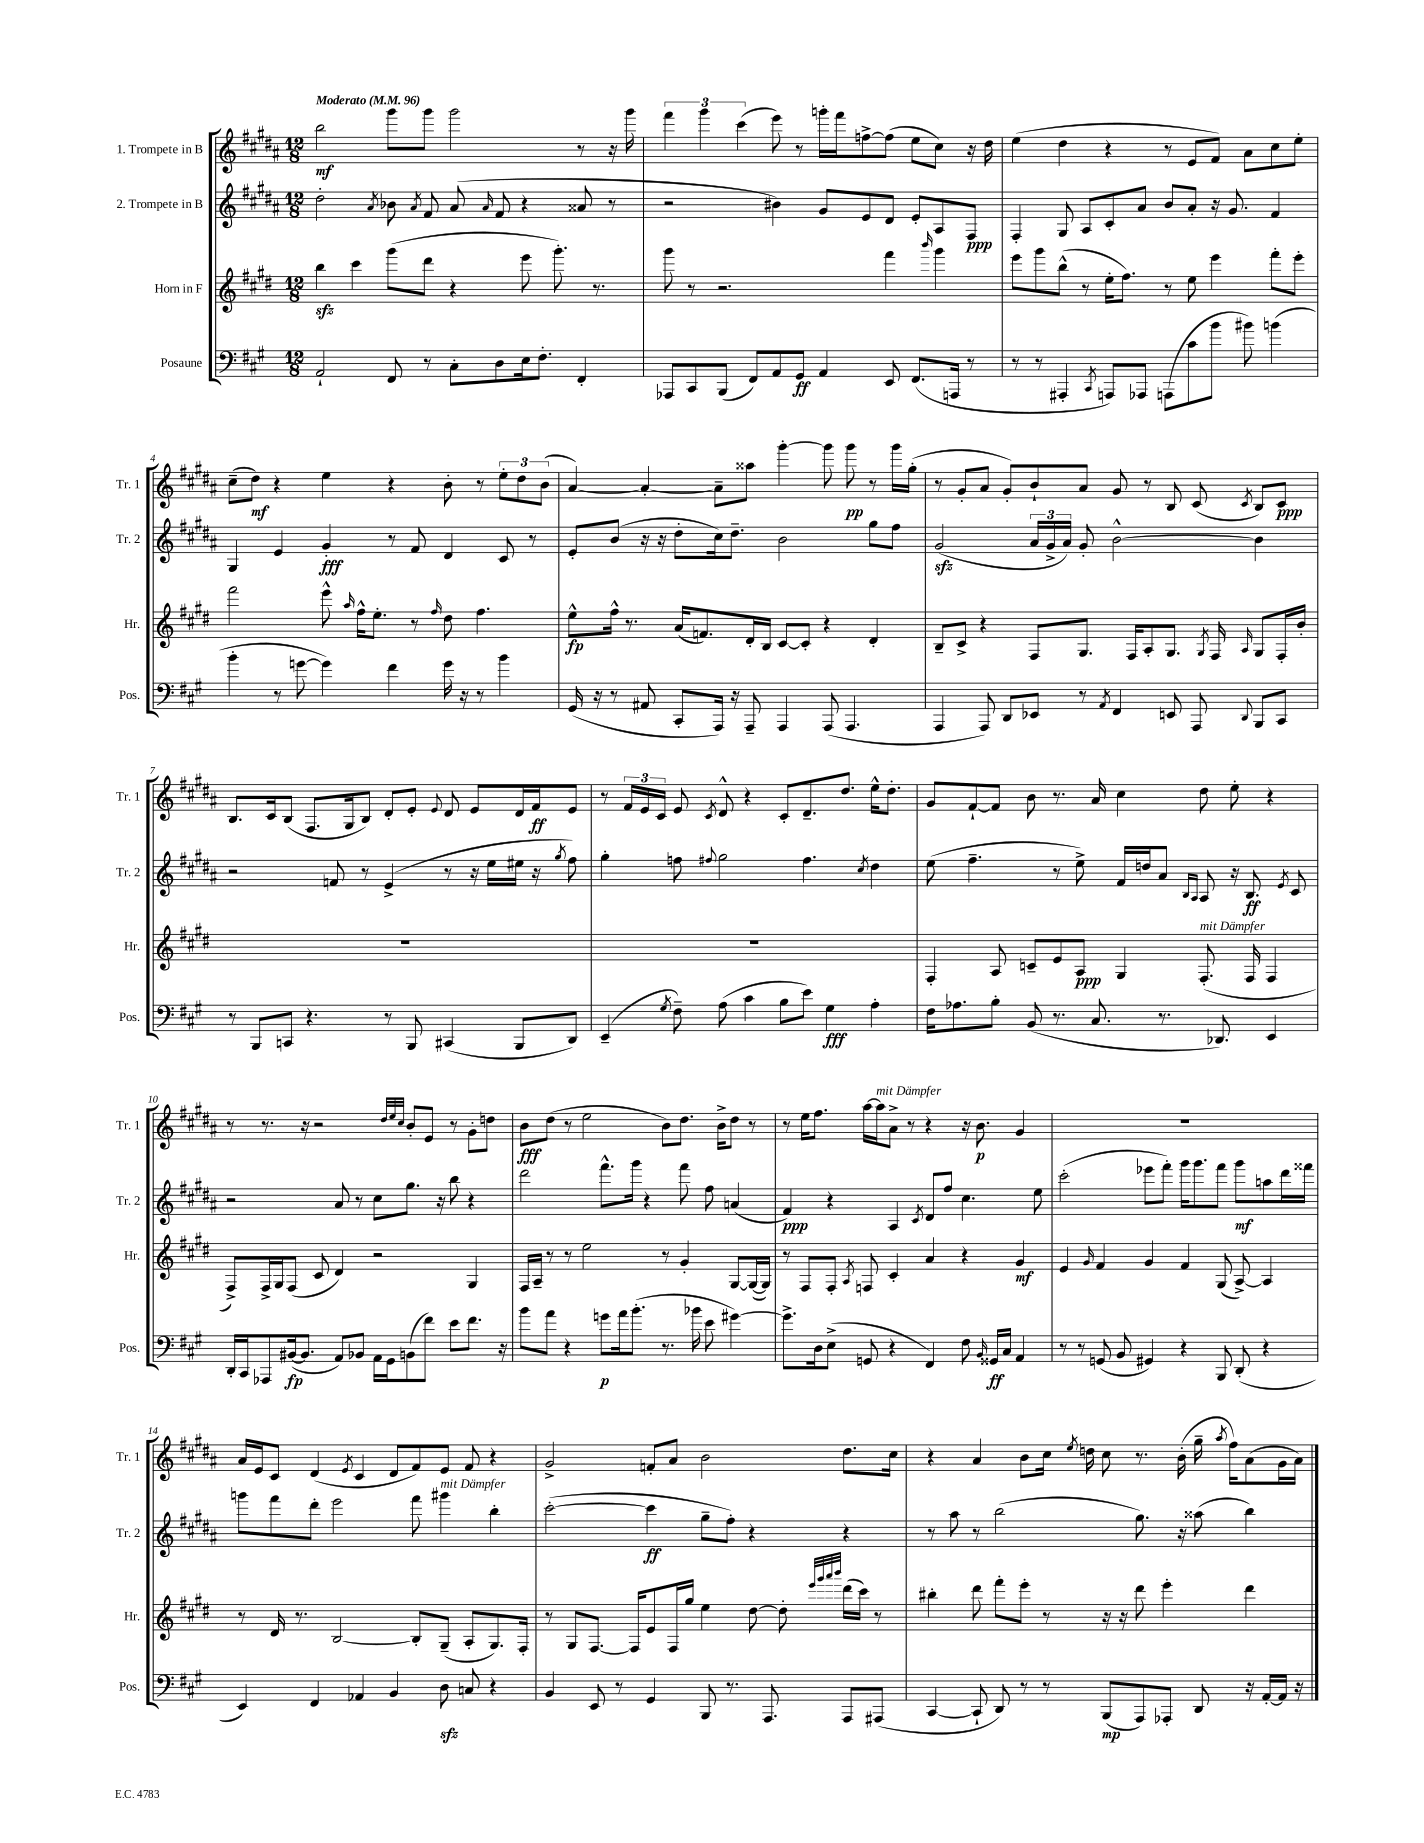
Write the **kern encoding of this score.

**kern	**dynam	**kern	**dynam	**kern	**dynam	**kern	**dynam
*part4	*part4	*part3	*part3	*part2	*part2	*part1	*part1
*staff4	*staff4	*staff3	*staff3	*staff2	*staff2	*staff1	*staff1
*I"Posaune	*	*I"Horn in F	*	*I"2. Trompete in B	*	*I"1. Trompete in B	*
*I'Pos.	*	*I'Hr.	*	*I'Tr. 2	*	*I'Tr. 1	*
*clefF4	*	*clefG2	*	*clefG2	*	*clefG2	*
*k[f#c#g#]	*	*k[f#c#g#d#]	*	*k[f#c#g#d#a#]	*	*k[f#c#g#d#a#]	*
*M12/8	*	*M12/8	*	*M12/8	*	*M12/8	*
*MM96	*	*MM96	*	*MM96	*	*MM96	*
=1	=1	=1	=1	=1	=1	=1	=1
!	!	!	!	!	!	!LO:TX:a:B:t=Moderato	!
2AA`/	.	4bbzz\	.	2dd#'\	.	2bb\	mf
.	.	4ccc#\	.	.	.	.	.
.	.	.	.	8qa#/	.	.	.
8FF#/	.	(8ggg#\L	.	8b-X\	.	8ggg#\L	.
.	.	.	.	8qa#/	.	.	.
8r	.	8ddd#\J	.	8f#/	.	8ggg#\J	.
8C#'\L	.	4r	.	(8a#/	.	2ggg#\	.
.	.	.	.	16qqa#/	.	.	.
8D\	.	.	.	8f#/	.	.	.
16E\k	.	8eee\	.	4r	.	.	.
8.F#'\J	.	.	.	.	.	.	.
.	.	8.ggg#'\)	.	.	.	.	.
4FF#'/	.	.	.	8a##X/	.	8r	.
.	.	8.r	.	.	.	.	.
.	.	.	.	8r	.	16r	.
.	.	.	.	.	.	16ggg#\	.
=2	=2	=2	=2	=2	=2	=2	=2
8AAA-X/L	.	8ggg#\	.	2r	.	6fff#\	.
8CC#/	.	8r	.	.	.	.	.
.	.	.	.	.	.	6ggg#\	.
(8BBB/J	.	2.r	.	.	.	.	.
.	.	.	.	.	.	(6ccc#\	.
8FF#/L)	.	.	.	.	.	.	.
8AA/	.	.	.	4b#X\)	.	8eee\)	.
8GG#/J	ff	.	.	.	.	8r	.
4AA/	.	.	.	8g#/L	.	16gggn'\LL	.
.	.	.	.	.	.	16fff#\J	.
.	.	.	.	8e/	.	[8ffn^\	.
8EE/	.	4fff#\	.	8d#/J	.	(8ff\J]	.
(8.FF#/L	.	.	.	8e'/L	.	8ee\L	.
.	.	16qqbbb/	.	.	.	.	.
.	.	4ggg#\	.	8A#/	.	8cc#\J)	.
16AAAn/Jk	.	.	.	.	.	.	.
8r	.	.	.	8F#/J	ppp	16r	.
.	.	.	.	.	.	16dd#\	.
=3	=3	=3	=3	=3	=3	=3	=3
8r	.	8eee\L	.	4F#'/	.	(4ee\	.
8r	.	8ggg#\	.	.	.	.	.
4AAA#X'/	.	(8bb^^\J	.	8G#/	.	4dd#\	.
.	.	8r	.	8A#/L	.	.	.
8qCC#/	.	.	.	.	.	.	.
8AAAn/L)	.	16ee'\KL	.	8c#'/	.	4r	.
.	.	8.ff#\J)	.	.	.	.	.
8AAA-X/J	.	.	.	8a#/J	.	.	.
(8AAAn\L	.	8r	.	8b/L	.	8r	.
8c#\	.	8ee\	.	8a#'/J	.	8e/L	.
8b\J	.	4eee\	.	16r	.	8f#/J)	.
.	.	.	.	8.g#/	.	.	.
8b#X\)	.	.	.	.	.	8a#\L	.
(4bn\	.	8fff#'\L	.	4f#/	.	8cc#\	.
.	.	8eee'\J	.	.	.	8ee'\J	.
!!LO:LB:g=z
=4	=4	=4	=4	=4	=4	=4	=4
4b'\	.	2fff#\	.	4G#/	.	(8cc#~\L	.
.	.	.	.	.	.	8dd#\J)	mf
8r	.	.	.	4e/	.	4r	.
[8gn\	.	.	.	.	.	.	.
4g\])	.	8eee^^\	.	4g#'/	fff	4ee\	.
.	.	16qqaa/	.	.	.	.	.
.	.	16ff#^^\KL	.	.	.	.	.
.	.	8.ee'\J	.	.	.	.	.
4f#\	.	.	.	8r	.	4r	.
.	.	8r	.	8f#/	.	.	.
.	.	16qqff#/	.	.	.	.	.
16g\	.	8dd#\	.	4d#/	.	8b'\	.
16r	.	.	.	.	.	.	.
8r	.	4.ff#\	.	.	.	8r	.
4b\	.	.	.	8c#/	.	12ee'\L	.
.	.	.	.	.	.	12dd#\	.
.	.	.	.	8r	.	.	.
.	.	.	.	.	.	(12b\J	.
=5	=5	=5	=5	=5	=5	=5	=5
(16GG#/	.	8ee^^\L	fp	8e'/L	.	[4a#/)	.
16r	.	.	.	.	.	.	.
8r	.	16ff#^^\Jk	.	(8b/J	.	.	.
.	.	8.r	.	.	.	.	.
8AA#X/	.	.	.	16r	.	4a#'/_	.
.	.	.	.	16r	.	.	.
8CC#'/L	.	(16a/KL	.	8dd#'\L	.	.	.
.	.	8.fn/)	.	.	.	.	.
16AAA/Jk)	.	.	.	16cc#\k)	.	8a#~\L]	.
16r	.	.	.	8.dd#~\J	.	.	.
8AAA~/	.	16d#'/L	.	.	.	8aa##X\J	.
.	.	16B/JJ	.	.	.	.	.
4AAA/	.	[8c#/L	.	2b\	.	[4ggg#'\	.
.	.	8c#'/J]	.	.	.	.	.
(8AAA/	.	4r	.	.	.	8ggg#\]	.
4.AAA/	.	.	.	.	.	8ggg#\	pp
.	.	4d#'/	.	8gg#\L	.	8r	.
.	.	.	.	8ff#\J	.	16ggg#\LL	.
.	.	.	.	.	.	(16gg#'\JJ	.
=6	=6	=6	=6	=6	=6	=6	=6
4AAA/	.	8B~/L	.	(2g#zz/	.	8r	.
.	.	8c#^/J	.	.	.	8g#'/L	.
8AAA/)	.	4r	.	.	.	8a#/J	.
8DD/L	.	.	.	.	.	8g#'/L)	.
8EE-X/J	.	8F#/L	.	24a#/LL	.	8b`/	.
.	.	.	.	24g#^/	.	.	.
.	.	.	.	24a#/JJ)	.	.	.
8r	.	8.G#/J	.	8g#'/	.	8a#/J	.
8qAA/	.	.	.	.	.	.	.
4FF#/	.	.	.	[2b^^\	.	8g#/	.
.	.	16F#/KL	.	.	.	.	.
.	.	8A'/	.	.	.	8r	.
8EEn/	.	8.G#/J	.	.	.	8B/	.
8AAA/	.	.	.	.	.	(8c#/	.
.	.	8qG#/	.	.	.	.	.
.	.	16F#/	.	.	.	.	.
8qqDD/	.	16qqA/	.	.	.	8qc#/	.
8BBB/L	.	8G#/L	.	4b\]	.	8B/L)	.
8CC#/J	.	16F#'/L	.	.	.	8c#/J	ppp
.	.	16b'/JJ	.	.	.	.	.
!!LO:LB:g=z
=7	=7	=7	=7	=7	=7	=7	=7
8r	.	1.r	.	2r	.	8.B/L	.
8BBB/L	.	.	.	.	.	.	.
.	.	.	.	.	.	16c#/k	.
8CCn/J	.	.	.	.	.	(8B/J	.
4.r	.	.	.	.	.	8.F#/L	.
.	.	.	.	8fn/	.	.	.
.	.	.	.	.	.	16G#/k	.
.	.	.	.	8r	.	8B/J)	.
8r	.	.	.	(4e^/	.	8d#'/L	.
8BBB/	.	.	.	.	.	8e'/J	.
.	.	.	.	.	.	8qqe/	.
(4CC#X/	.	.	.	8r	.	8d#/	.
.	.	.	.	16r	.	8e/L	.
.	.	.	.	16ee\LL	.	.	.
8BBB/L	.	.	.	16ee#X\JJ	.	16d#/L	.
.	.	.	.	16r	.	16f#/J	ff
.	.	.	.	8qgg#/	.	.	.
8DD/J)	.	.	.	8ff#\)	.	8e/J	.
=8	=8	=8	=8	=8	=8	=8	=8
(4EE~/	.	1.r	.	4gg#'\	.	8r	.
.	.	.	.	.	.	24f#/LL	.
.	.	.	.	.	.	24e/	.
.	.	.	.	.	.	24c#/JJ	.
8qG#/	.	.	.	.	.	.	.
8F#~\)	.	.	.	8ffn\	.	8e/	.
.	.	.	.	8qqff#X/	.	8qc#/	.
(8A\	.	.	.	2gg#\	.	8d#^^/	.
4c#\	.	.	.	.	.	4r	.
8B\L	.	.	.	.	.	8c#'/L	.
8e\J)	.	.	.	4.ff#\	.	8.d#~/	.
4G#\	fff	.	.	.	.	.	.
.	.	.	.	.	.	8.dd#/J	.
.	.	.	.	8qcc#/	.	.	.
4A'\	.	.	.	4dd#\	.	16ee^^\KL	.
.	.	.	.	.	.	8.dd#'\J	.
=9	=9	=9	=9	=9	=9	=9	=9
16F#\KL	.	4F#'/	.	(8ee\	.	8g#/L	.
8.A-X\	.	.	.	.	.	.	.
.	.	.	.	4.ff#~\	.	[8f#`/	.
8B'\J	.	8A/	.	.	.	8f#/J]	.
(8BB/	.	8cn~/L	.	.	.	8b\	.
8.r	.	8e/	.	8r	.	8.r	.
.	.	8A/J	ppp	8ee^\)	.	.	.
8.C#/	.	.	.	.	.	16a#/	.
.	.	4G#/	.	16f#/LL	.	4cc#\	.
.	.	.	.	16ddn/J	.	.	.
8.r	.	.	.	8a#/J	.	.	.
.	.	.	.	16qqB/LL	.	.	.
.	.	.	.	16qqA#/JJ	.	.	.
!	!	!LO:TX:a:i:t=mit Dämpfer	!	!	!	!	!
.	.	(8.F#'/	.	8A#/	.	8dd#\	.
8.DD-X/)	.	.	.	.	.	.	.
.	.	.	.	16r	.	8ee'\	.
.	.	16F#/	.	8.B/	ff	.	.
4EE/	.	4F#/	.	.	.	4r	.
.	.	.	.	8qe/	.	.	.
.	.	.	.	8c#/	.	.	.
!!LO:LB:g=z
=10	=10	=10	=10	=10	=10	=10	=10
16DD'/LL	.	8F#^/L)	.	2r	.	8r	.
16CC#/J	.	.	.	.	.	.	.
8AAA-X/	.	16F#^/L	.	.	.	8.r	.
.	.	16G#/J	.	.	.	.	.
([16BB#X/k	fp	(8F#/J	.	.	.	.	.
8.BB#/J]	.	.	.	.	.	16r	.
.	.	8c#/	.	.	.	2r	.
8AA/L)	.	4d#/)	.	8a#/	.	.	.
8BB-X/J	.	.	.	8r	.	.	.
16AA\LL	.	2r	.	8cc#\L	.	.	.
16GG#\J	.	.	.	.	.	.	.
.	.	.	.	.	.	32qqdd#/LLL	.
.	.	.	.	.	.	32qqee/	.
.	.	.	.	.	.	32qqcc#/JJJ	.
(8BBn\	.	.	.	8.gg#\J	.	8b'/L	.
8f#\J)	.	.	.	.	.	8e/J	.
.	.	.	.	16r	.	.	.
8e\L	.	.	.	8bb\	.	8r	.
8.f#\J	.	4G#/	.	4r	.	8g#'\L	.
.	.	.	.	.	.	8ddn\J	.
16r	.	.	.	.	.	.	.
=11	=11	=11	=11	=11	=11	=11	=11
8b\L	.	16F#/LL	.	2ddd#\	.	8b\L	fff
.	.	16A~/JJ	.	.	.	.	.
8a\J	.	8r	.	.	.	(8dd#\J	.
4r	.	8r	.	.	.	8r	.
.	.	2ee\	.	.	.	2ee\	.
8gn\L	p	.	.	8.fff#^^\L	.	.	.
16a\k	.	.	.	.	.	.	.
(8.b'\J	.	.	.	16ggg#\Jk	.	.	.
.	.	.	.	4r	.	.	.
8.r	.	8r	.	.	.	8b\L)	.
.	.	4g#'/	.	8fff#\	.	8.dd#\J	.
16b-X\	.	.	.	.	.	.	.
8e\	.	.	.	8ff#\	.	.	.
.	.	.	.	.	.	16b^\KL	.
[4g#X\)	.	[8G#/L	.	(4an/	.	8dd#\J	.
.	.	(16G#/L_	.	.	.	8r	.
.	.	16G#/JJ])	.	.	.	.	.
=12	=12	=12	=12	=12	=12	=12	=12
8.g#^\L]	.	8r	.	4f#/)	ppp	8r	.
.	.	8F#/L	.	.	.	16ee\KL	.
16D\k	.	.	.	.	.	8.ff#\J	.
(8E^\J	.	8F#'/J	.	4r	.	.	.
.	.	8qA/	.	.	.	.	.
8GGn/	.	8Fn/	.	.	.	[16aa#\LL	.
!	!	!	!	!	!	!LO:TX:a:i:t=mit Dämpfer	!
.	.	.	.	.	.	16aa#\J]	.
4r	.	4c#'/	.	4A#/	.	8a#^\J	.
.	.	.	.	.	.	8r	.
.	.	.	.	8qc#/	.	.	.
4FF#/)	.	4a/	.	8d#/L	.	4r	.
.	.	.	.	8ff#/J	.	.	.
8F#\	.	4r	.	4.cc#\	.	16r	.
.	.	.	.	.	.	8.b\	p
16qqBB/	.	.	.	.	.	.	.
16GG##X/LL	ff	.	.	.	.	.	.
16C#/JJ	.	.	.	.	.	.	.
4AA/	.	4g#/	mf	.	.	4g#/	.
.	.	.	.	8ee\	.	.	.
=13	=13	=13	=13	=13	=13	=13	=13
8r	.	4e/	.	(2ccc#'\	.	1.r	.
8r	.	.	.	.	.	.	.
.	.	16qqg#/	.	.	.	.	.
(8GGn/	.	4f#/	.	.	.	.	.
8BB/	.	.	.	.	.	.	.
4GG#X/)	.	4g#/	.	8eee-X\L	.	.	.
.	.	.	.	8fff#'\J)	.	.	.
4r	.	4f#/	.	16ggg#\KL	.	.	.
.	.	.	.	8.ggg#\	.	.	.
8BBB/	.	(8G#/	.	8fff#\J	.	.	.
(8DD'/	.	[8A^/)	.	8ggg#\L	mf	.	.
4r	.	4A/]	.	8aan\	.	.	.
.	.	.	.	16ddd#\L	.	.	.
.	.	.	.	16fff##X\JJ	.	.	.
!!LO:LB:g=z
=14	=14	=14	=14	=14	=14	=14	=14
4EE/)	.	8r	.	8gggn\L	.	16a#/LL	.
.	.	.	.	.	.	16e/J	.
.	.	16d#/	.	8fff#\	.	8c#/J	.
.	.	8.r	.	.	.	.	.
4FF#/	.	.	.	8ddd#'\J	.	(4d#/	.
.	.	[2B/	.	2eee\	.	.	.
.	.	.	.	.	.	8qe/	.
4AA-X/	.	.	.	.	.	4c#/	.
4BB/	.	.	.	.	.	8d#/L	.
.	.	8B'/L]	.	8fff#\	.	8f#/)	.
!	!	!	!	!LO:TX:a:i:t=mit Dämpfer	!	!	!
8Dzz\	.	(8G#~/J	.	4ggg#X\	.	8e/J	.
8Cn/	.	8A'/L	.	.	.	8f#/	.
4r	.	8.G#/)	.	4bb'\	.	4r	.
.	.	16F#'/Jk	.	.	.	.	.
=15	=15	=15	=15	=15	=15	=15	=15
4BB/	.	8r	.	([2ccc#'\	.	2g#^/	.
.	.	8G#/L	.	.	.	.	.
8EE/	.	[8.F#/J	.	.	.	.	.
8r	.	.	.	.	.	.	.
.	.	16F#/KL]	.	.	.	.	.
4GG#/	.	8e/	.	4ccc#\]	ff	8fn'/L	.
.	.	16F#/L	.	.	.	8a#/J	.
.	.	16gg#/JJ	.	.	.	.	.
8BBB/	.	4ee\	.	8gg#~\L	.	2b\	.
8.r	.	.	.	8ff#'\J)	.	.	.
.	.	[8dd#\	.	4r	.	.	.
8.AAA/	.	.	.	.	.	.	.
.	.	8dd#'\]	.	.	.	.	.
.	.	32qqeee/LLL	.	.	.	.	.
.	.	32qqggg#/	.	.	.	.	.
.	.	32qqaaa/	.	.	.	.	.
.	.	32qqbbb/JJJ	.	.	.	.	.
8AAA/L	.	(16ddd#\LL	.	4r	.	8.dd#\L	.
.	.	16ccc#\JJ)	.	.	.	.	.
(8AAA#X/J	.	8r	.	.	.	.	.
.	.	.	.	.	.	16cc#\Jk	.
=16	=16	=16	=16	=16	=16	=16	=16
[4CC#/	.	4bb#X'\	.	8r	.	4r	.
.	.	.	.	8aa#\	.	.	.
8CC#`/]	.	8ddd#\	.	8r	.	4a#/	.
8DD/)	.	8fff#'\L	.	(2bb\	.	.	.
8r	.	8eee'\J	.	.	.	8b\L	.
8r	.	8r	.	.	.	16cc#\Jk	.
.	.	.	.	.	.	8qee/	.
.	.	.	.	.	.	16ddn\	.
(8BBB/L	mp	16r	.	.	.	8cc#\	.
.	.	16r	.	.	.	.	.
8AAA/)	.	8ddd#\	.	8.gg#\)	.	8.r	.
8AAA-X'/J	.	4eee'\	.	.	.	.	.
.	.	.	.	16r	.	(16b'\	.
8DD/	.	.	.	(8aa##X\	.	16gg#~\	.
.	.	.	.	.	.	8qaa#/	.
.	.	.	.	.	.	16ff#\KL)	.
16r	.	4ddd#\	.	4bb\)	.	(8a#\	.
[16AA'/LL	.	.	.	.	.	.	.
16AA/JJ]	.	.	.	.	.	16g#\L	.
16r	.	.	.	.	.	16a#\JJ)	.
==	==	==	==	==	==	==	==
*-	*-	*-	*-	*-	*-	*-	*-
